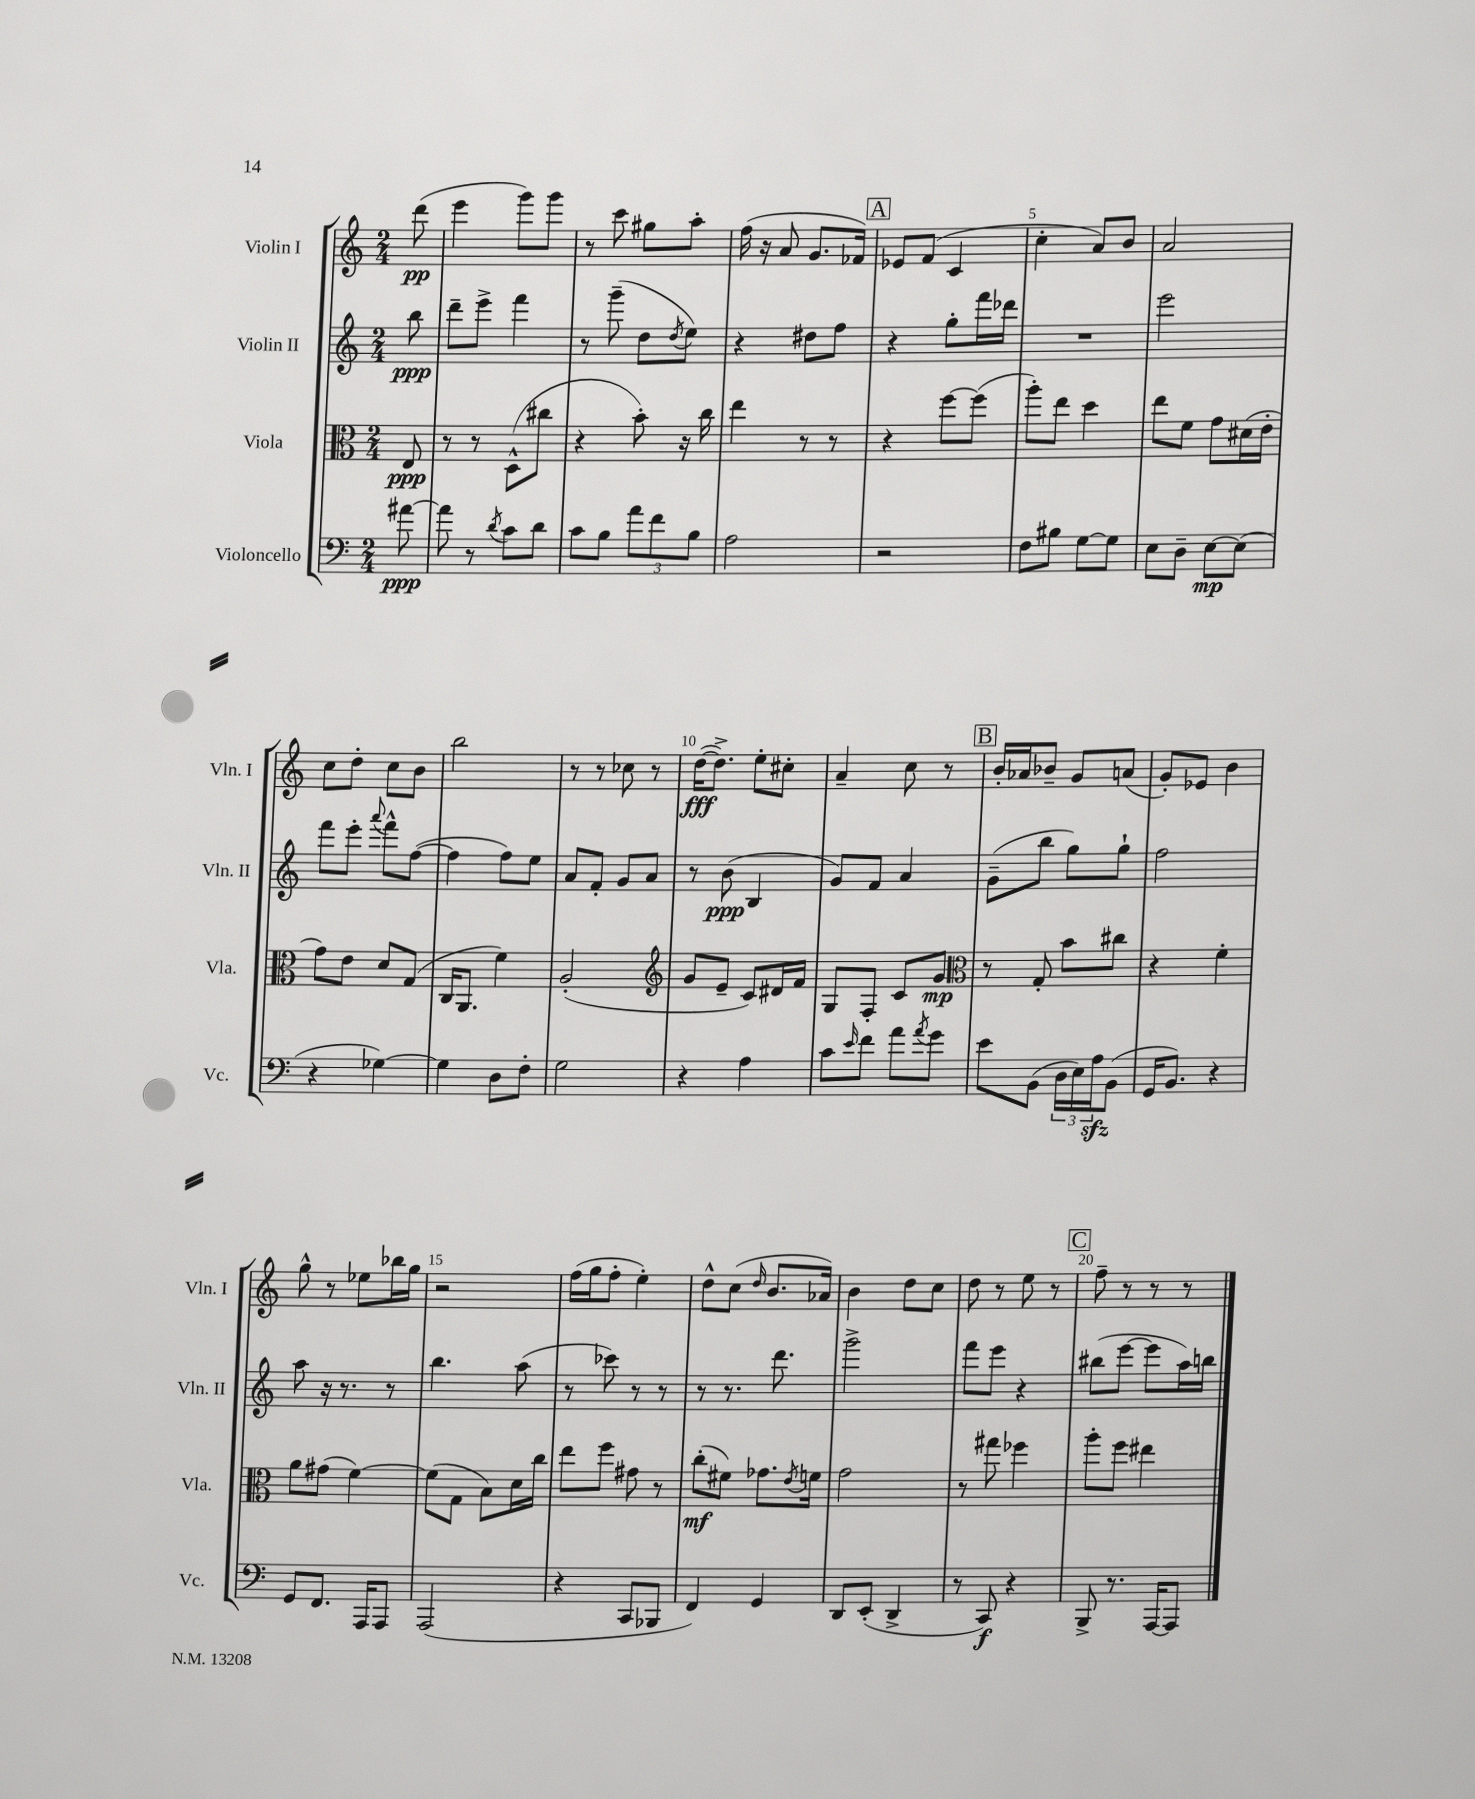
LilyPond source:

<<
\new StaffGroup <<
\new Staff = "s0" \with { instrumentName = "Violin I" shortInstrumentName = "Vln. I" } {
    \clef treble \key c \major \numericTimeSignature \time 2/4 \partial 8
    d'''8\pp( |
    e'''4 g'''8) g'''8 |
    r8 c'''8 gis''8 a''8-. |
    f''16( r16 a'8 g'8. fes'16) |
    \mark \markup { \box "A" } ees'8 f'8( c'4 |
    c''4-. a'8) b'8 |
    a'2 |
    c''8 d''8-. c''8 b'8 |
    b''2 |
    r8 r8 ces''8 r8 |
    d''16~\fff( d''8.->) e''8-. cis''8-. |
    a'4-- c''8 r8 |
    \mark \markup { \box "B" } b'16-. aes'16 bes'8-- g'8 a'8( |
    g'8-.) ees'8 b'4 |
    g''8-^ r8 ees''8 bes''16 g''16 |
    r2 |
    f''16( g''16 f''8-. e''4-.) |
    d''8-^ c''8( \grace { d''16 } b'8. aes'16) |
    b'4 d''8 c''8 |
    d''8 r8 e''8 r8 |
    \mark \markup { \box "C" } f''8-- r8 r8 r8 \bar "|." |
}
\new Staff = "s1" \with { instrumentName = "Violin II" shortInstrumentName = "Vln. II" } {
    \clef treble \key c \major \numericTimeSignature \time 2/4 \partial 8
    b''8\ppp |
    d'''8-- e'''8-> f'''4 |
    r8 g'''8--( d''8 \acciaccatura { d''8 } e''8) |
    r4 dis''8 f''8 |
    \mark \markup { \box "A" } r4 g''8-. f'''16 des'''16 |
    R2 |
    e'''2 |
    f'''8 e'''8-. \appoggiatura { a'''8 } f'''8-^ f''8~( |
    f''4 f''8) e''8 |
    a'8 f'8-. g'8 a'8 |
    r8 b'8\ppp( b4 |
    g'8) f'8 a'4 |
    \mark \markup { \box "B" } g'8--( b''8 g''8) g''8-! |
    f''2 |
    a''8 r16 r8. r8 |
    b''4. a''8( |
    r8 ces'''8) r8 r8 |
    r8 r8. d'''8. |
    g'''2-> |
    f'''8 e'''8 r4 |
    \mark \markup { \box "C" } bis''8( e'''8~ e'''8 a''16) b''16 \bar "|." |
}
\new Staff = "s2" \with { instrumentName = "Viola" shortInstrumentName = "Vla." } {
    \clef alto \key c \major \numericTimeSignature \time 2/4 \partial 8
    e8\ppp |
    r8 r8 d8-^( cis''8 |
    r4 b'8-.) r16 c''16 |
    e''4 r8 r8 |
    \mark \markup { \box "A" } r4 f''8~ f''8( |
    a''8-.) e''8 d''4 |
    e''8 f'8 g'8 dis'16( e'16-. |
    g'8) e'8 d'8 g8( |
    c16 a,8. f'4) |
    a2-.( |
    \clef treble g'8 e'8-- c'8) dis'16 f'16 |
    g8 f8-. c'8 g'8\mp |
    \mark \markup { \box "B" } \clef alto r8 g8-. b'8 cis''8 |
    r4 f'4-. |
    a'8 gis'8( f'4~) |
    f'8( g8 b8) d'16 c''16 |
    e''8 f''8 gis'8 r8 |
    c''8-.\mf( fis'8) ges'8. \acciaccatura { e'8 } f'16 |
    g'2 |
    r8 gis''8 fes''4 |
    \mark \markup { \box "C" } a''8-. f''8 eis''4 \bar "|." |
}
\new Staff = "s3" \with { instrumentName = "Violoncello" shortInstrumentName = "Vc." } {
    \clef bass \key c \major \numericTimeSignature \time 2/4 \partial 8
    ais'8~\ppp |
    ais'8 r8 \acciaccatura { d'8 } c'8 d'8 |
    c'8 b8 \tuplet 3/2 { a'8 f'8 b8 } |
    a2 |
    \mark \markup { \box "A" } r2 |
    f8 bis8 g8~ g8 |
    e8 d8-- e8~\mp e8( |
    r4 ges4~) |
    ges4 d8 f8-. |
    g2 |
    r4 a4 |
    c'8 \grace { e'16 } f'8 a'8 \acciaccatura { a'8 } g'8 |
    \mark \markup { \box "B" } e'8 b,8( \tuplet 3/2 { d16 e16) a16\sfz } b,8( |
    g,16 b,8.) r4 |
    g,8 f,8. a,,16 a,,8 |
    a,,2( |
    r4 c,8 bes,,8 |
    f,4) g,4 |
    d,8 e,8-.( d,4-> |
    r8 c,8\f) r4 |
    \mark \markup { \box "C" } b,,8-> r8. a,,16~ a,,8 \bar "|." |
}
>>
>>
\layout { \context { \Score \override BarNumber.break-visibility = ##(#f #t #t) barNumberVisibility = #(every-nth-bar-number-visible 5) } }
